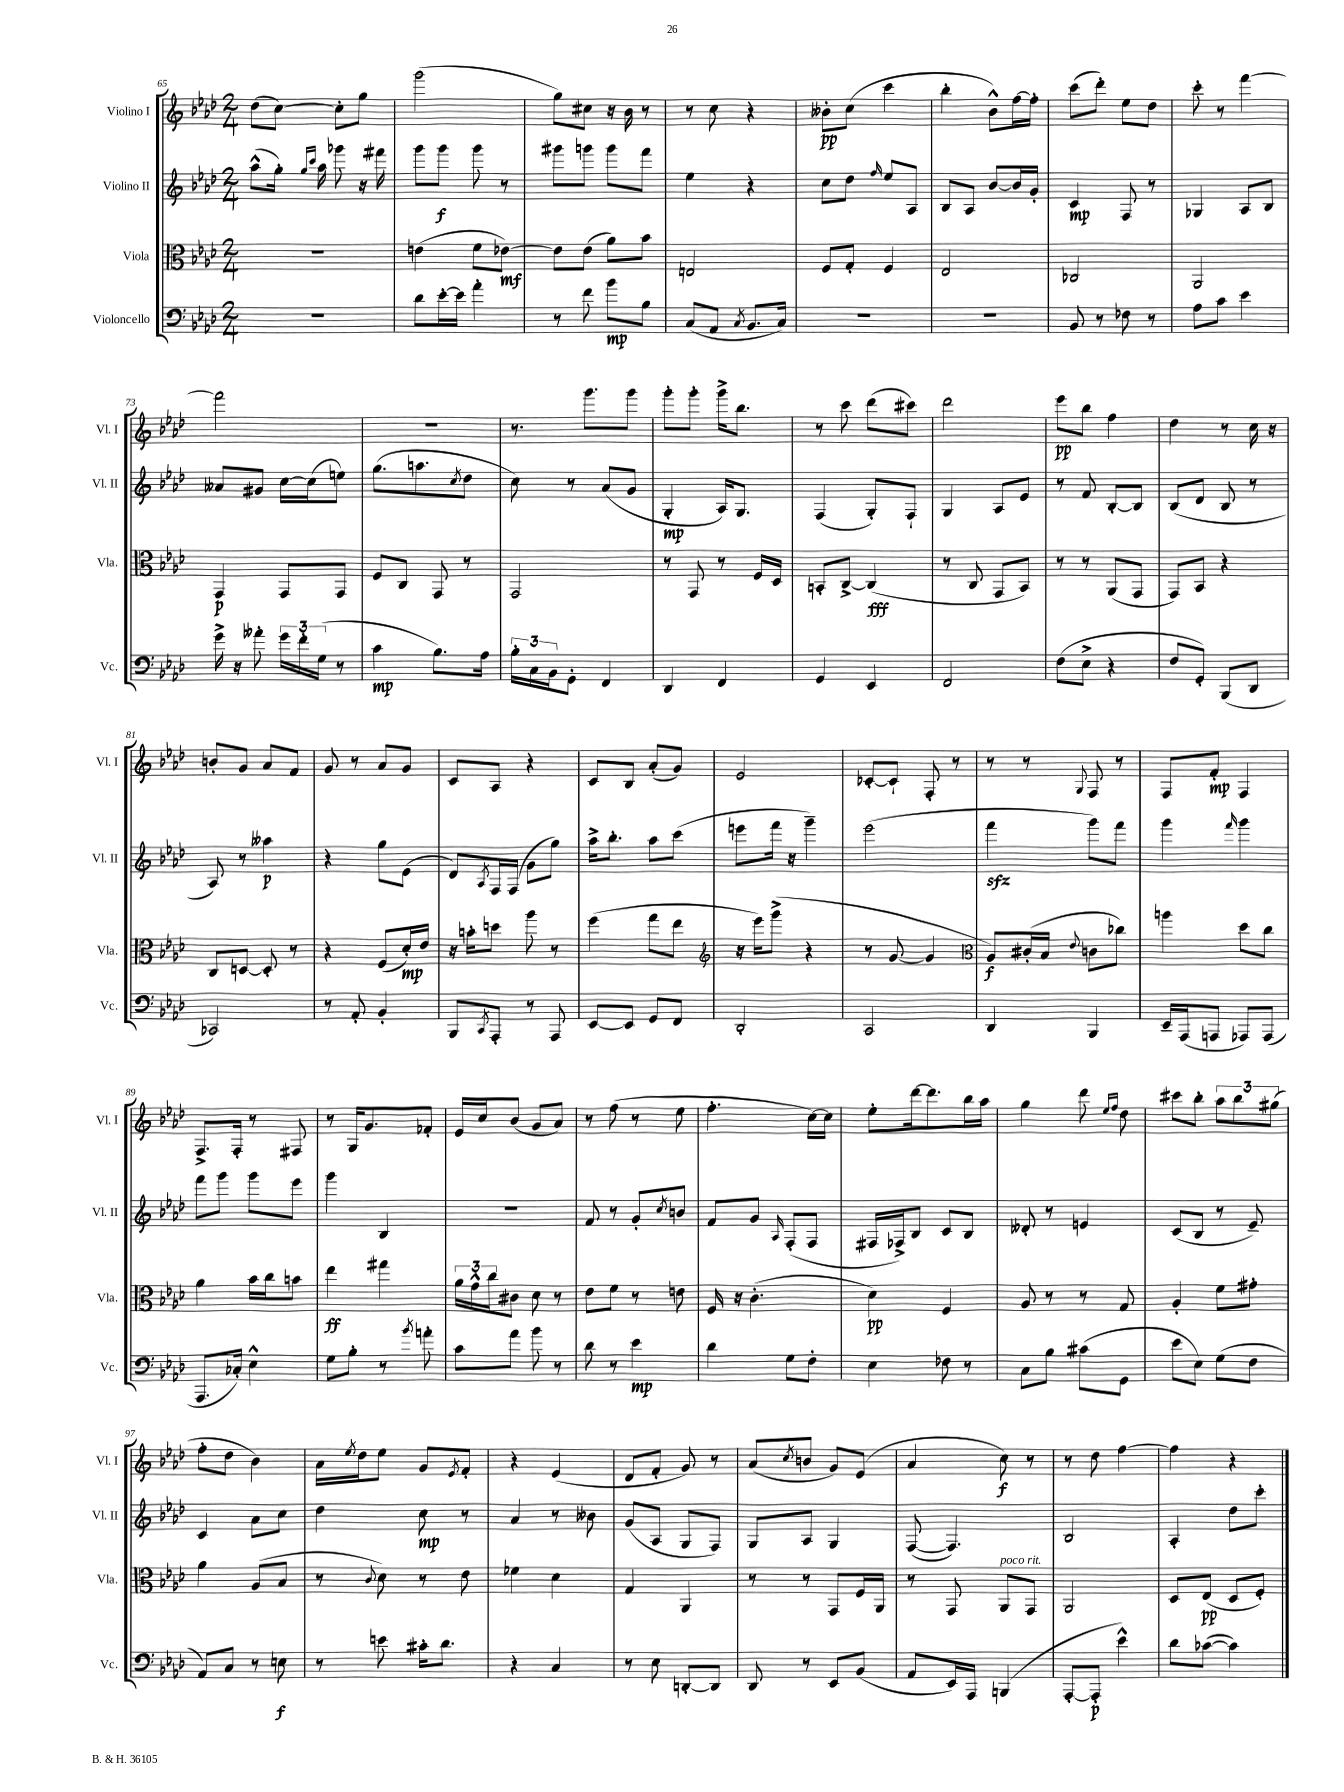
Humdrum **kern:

**kern	**dynam	**kern	**dynam	**kern	**dynam	**kern	**dynam
*part4	*part4	*part3	*part3	*part2	*part2	*part1	*part1
*staff4	*staff4	*staff3	*staff3	*staff2	*staff2	*staff1	*staff1
*I"Violoncello	*	*I"Viola	*	*I"Violino II	*	*I"Violino I	*
*I'Vc.	*	*I'Vla.	*	*I'Vl. II	*	*I'Vl. I	*
*clefF4	*	*clefC3	*	*clefG2	*	*clefG2	*
*k[b-e-a-d-]	*	*k[b-e-a-d-]	*	*k[b-e-a-d-]	*	*k[b-e-a-d-]	*
*M2/4	*	*M2/4	*	*M2/4	*	*M2/4	*
=65	=65	=65	=65	=65	=65	=65	=65
2r	.	2r	.	(8aa-^^\L	.	(8dd-\L	.
.	.	.	.	16gg'\Jk)	.	[8cc\J)	.
.	.	.	.	16qqgg/LL	.	.	.
.	.	.	.	16qqccc/JJ	.	.	.
.	.	.	.	16aa-\	.	.	.
.	.	.	.	8ggg-X\	.	8cc'\L]	.
.	.	.	.	16r	.	8gg\J	.
.	.	.	.	16fff#X\	.	.	.
=66	=66	=66	=66	=66	=66	=66	=66
8d-\L	.	(4en\	.	8ggg\L	.	(2ggg\	.
[16e-'\L	.	.	.	8ggg\J	f	.	.
16e-\JJ]	.	.	.	.	.	.	.
4a-'\	.	8f\L	.	8ggg\	.	.	.
.	.	[8e-X\J)	mf	8r	.	.	.
=67	=67	=67	=67	=67	=67	=67	=67
8r	.	8e-\L]	.	8ggg#X\L	.	8gg\L)	.
8f\	.	(8e-\J	.	8gggn\J	.	8cc#X\J	.
8b-\L	mp	8a-\L)	.	8ggg\L	.	16r	.
.	.	.	.	.	.	16b-\	.
8B-\J	.	8b-\J	.	8fff\J	.	8r	.
=68	=68	=68	=68	=68	=68	=68	=68
(8C/L	.	2En/	.	4ee-\	.	8r	.
8AA-/J	.	.	.	.	.	8cc\	.
8qC/	.	.	.	.	.	.	.
8.BB-/L	.	.	.	4r	.	4r	.
16C/Jk)	.	.	.	.	.	.	.
=69	=69	=69	=69	=69	=69	=69	=69
2r	.	8F/L	.	8cc\L	.	8b--X'\L	pp
.	.	8G'/J	.	8dd-\J	.	(8cc\J	.
.	.	.	.	16qqff/	.	.	.
.	.	4F/	.	8ee-/L	.	4ccc\	.
.	.	.	.	8A-/J	.	.	.
=70	=70	=70	=70	=70	=70	=70	=70
2r	.	2E-/	.	8B-/L	.	4bb-'\	.
.	.	.	.	8A-/J	.	.	.
.	.	.	.	[8b-/L	.	8b-^^\L)	.
.	.	.	.	16b-/L]	.	[16ff\L	.
.	.	.	.	16g'/JJ	.	16ff'\JJ]	.
=71	=71	=71	=71	=71	=71	=71	=71
8BB-/	.	2C-X/	.	4c/	mp	(8ccc\L	.
8r	.	.	.	.	.	8ddd-'\J)	.
8F-X\	.	.	.	8F/	.	8ee-\L	.
8r	.	.	.	8r	.	8dd-\J	.
=72	=72	=72	=72	=72	=72	=72	=72
8A-\L	.	2AA-/	.	4G-X/	.	8ccc'\	.
8c\J	.	.	.	.	.	8r	.
4e-\	.	.	.	8A-/L	.	[4fff\	.
.	.	.	.	8B-/J	.	.	.
!!LO:LB:g=z
=73	=73	=73	=73	=73	=73	=73	=73
16g^\	.	4GG/	p	8a--X/L	.	2fff\]	.
16r	.	.	.	.	.	.	.
8a--X'\	.	.	.	8g#X/J	.	.	.
24g\LL	.	8GG/L	.	[16cc\LL	.	.	.
24f'\	.	.	.	.	.	.	.
.	.	.	.	(16cc\J]	.	.	.
(24G\JJ	.	.	.	.	.	.	.
8r	.	8GG/J	.	8een\J)	.	.	.
=74	=74	=74	=74	=74	=74	=74	=74
4c\	mp	8F/L	.	(8.gg\L	.	2r	.
.	.	8C/J	.	.	.	.	.
.	.	.	.	8.aan\	.	.	.
8.B-\L)	.	8GG/	.	.	.	.	.
.	.	.	.	8qcc/	.	.	.
.	.	8r	.	8dd-\J	.	.	.
16A-\Jk	.	.	.	.	.	.	.
=75	=75	=75	=75	=75	=75	=75	=75
24B-'\LL	.	2GG/	.	8cc\)	.	8.r	.
24C\	.	.	.	.	.	.	.
24BB-\J	.	.	.	.	.	.	.
8GG'\J	.	.	.	8r	.	.	.
.	.	.	.	.	.	8.ggg\L	.
4FF/	.	.	.	(8a-/L	.	.	.
.	.	.	.	8g/J	.	8ggg\J	.
=76	=76	=76	=76	=76	=76	=76	=76
4DD-/	.	8r	.	4G'/	mp	8ggg'\L	.
.	.	8GG/	.	.	.	8ggg'\J	.
4FF/	.	8r	.	16A-/KL)	.	16ggg^\KL	.
.	.	.	.	8.G/J	.	8.bb-\J	.
.	.	16F/LL	.	.	.	.	.
.	.	16D-/JJ	.	.	.	.	.
=77	=77	=77	=77	=77	=77	=77	=77
4GG/	.	8BBn'/L	.	(4F/	.	8r	.
.	.	[8C^/J	.	.	.	8ccc\	.
4EE-/	.	(4C/]	fff	8G'/L)	.	(8ddd-\L	.
.	.	.	.	8F`/J	.	8ccc#X\J)	.
=78	=78	=78	=78	=78	=78	=78	=78
2FF/	.	8r	.	4G/	.	2ddd-\	.
.	.	8C/	.	.	.	.	.
.	.	8GG/L	.	8A-/L	.	.	.
.	.	8BB-/J)	.	8e-/J	.	.	.
=79	=79	=79	=79	=79	=79	=79	=79
(8F\L	.	8r	.	8r	.	8eee-\L	pp
8E-^\J	.	8r	.	8f/	.	8bb-\J	.
4r	.	(8AA-/L	.	[8B-'/L	.	4ff\	.
.	.	8GG/J	.	8B-/J]	.	.	.
=80	=80	=80	=80	=80	=80	=80	=80
8F/L	.	8GG/L)	.	(8B-/L	.	4dd-\	.
8GG'/J)	.	8BB-/J	.	8d-/J	.	.	.
(8BBB-/L	.	4r	.	8B-/	.	8r	.
8DD-/J	.	.	.	8r	.	16cc\	.
.	.	.	.	.	.	16r	.
!!LO:LB:g=z
=81	=81	=81	=81	=81	=81	=81	=81
2CC-X/)	.	8C/L	.	8A-/)	.	8bn'/L	.
.	.	[8Dn/J	.	8r	.	8g/J	.
.	.	8D'/]	.	4aa--X\	p	8a-/L	.
.	.	8r	.	.	.	8f/J	.
=82	=82	=82	=82	=82	=82	=82	=82
8r	.	4r	.	4r	.	8g/	.
8AA-'/	.	.	.	.	.	8r	.
4BB-'/	.	(8F/L	.	8gg\L	.	8a-/L	.
.	.	16d-'/L)	mp	(8e-\J	.	8g/J	.
.	.	16e-/JJ	.	.	.	.	.
=83	=83	=83	=83	=83	=83	=83	=83
8BBB-/L	.	16r	.	8d-/L)	.	8c/L	.
.	.	16bn'\KL	.	.	.	.	.
8qCC/	.	.	.	8qA-/	.	.	.
8AAA-'/J	.	8ddn\J	.	16F/L	.	8A-/J	.
.	.	.	.	(16F/JJ	.	.	.
8r	.	8aa-\	.	8g\L	.	4r	.
8AAA-/	.	8r	.	8gg\J)	.	.	.
=84	=84	=84	=84	=84	=84	=84	=84
[8EE-/L	.	(4ff\	.	16aa-^\KL	.	8c/L	.
.	.	.	.	8.bb-'\J	.	.	.
8EE-/J]	.	.	.	.	.	8B-/J	.
8GG/L	.	8gg\L	.	8aa-\L	.	(8a-'/L	.
8FF/J	.	8ee-\J	.	(8ccc\J	.	8g/J)	.
=85	=85	=85	=85	=85	=85	=85	=85
*	*	*clefG2	*	*	*	*	*
2DD-'/	.	16r	.	8eeen\L	.	2e-/	.
.	.	16eee-\KL)	.	.	.	.	.
.	.	(8ggg^\J	.	16fff\Jk	.	.	.
.	.	.	.	16r	.	.	.
.	.	4r	.	4ggg~\)	.	.	.
=86	=86	=86	=86	=86	=86	=86	=86
2CC/	.	8r	.	(2eee-\	.	[8c-X'/L	.
.	.	[8g/	.	.	.	8c-`/J]	.
.	.	4g/]	.	.	.	8F'/	.
.	.	.	.	.	.	8r	.
=87	=87	=87	=87	=87	=87	=87	=87
*	*	*clefC3	*	*	*	*	*
4DD-/	.	8A-/L)	f	4fffzz\	.	8r	.
.	.	(16c#X'/L	.	.	.	8r	.
.	.	16B-/JJ	.	.	.	.	.
.	.	8qqe-/	.	.	.	8qqG/	.
4BBB-/	.	8cn\L	.	8ggg\L)	.	8F/	.
.	.	8cc-X\J)	.	8fff\J	.	8r	.
=88	=88	=88	=88	=88	=88	=88	=88
16EE-~/LL	.	4aan\	.	4ggg\	.	8F/L	.
(16AAA-/J	.	.	.	.	.	.	.
8AAAn/J	.	.	.	.	.	8f'/J	mp
.	.	.	.	16qqfff/	.	.	.
8AAA-X/L)	.	8dd-\L	.	4ggg\	.	4F/	.
(8AAA-/J	.	8cc\J	.	.	.	.	.
!!LO:LB:g=z
=89	=89	=89	=89	=89	=89	=89	=89
8.AAA-/L	.	4a-\	.	8fff\L	.	8.F^/L	.
.	.	.	.	8ggg\J	.	.	.
16C-X'/Jk)	.	.	.	.	.	16F'/Jk	.
4E-^^\	.	16b-\LL	.	8ggg\L	.	8r	.
.	.	16cc\J	.	.	.	.	.
.	.	8bn\J	.	8eee-\J	.	8F#X/	.
=90	=90	=90	=90	=90	=90	=90	=90
8G\L	.	4ee-\	ff	4ggg\	.	8r	.
8B-'\J	.	.	.	.	.	16G/KL	.
.	.	.	.	.	.	8.g/	.
8r	.	4gg#X\	.	4B-/	.	.	.
8qb-/	.	.	.	.	.	.	.
8an'\	.	.	.	.	.	8f-X'/J	.
=91	=91	=91	=91	=91	=91	=91	=91
8c\L	.	24a-\LL	.	2r	.	16e-/LL	.
.	.	24g^^\	.	.	.	.	.
.	.	.	.	.	.	16cc/J	.
.	.	24cc\J	.	.	.	.	.
8a-\J	.	8c#X\J	.	.	.	(8b-/J	.
8b-\	.	8d-\	.	.	.	8g/L	.
8r	.	8r	.	.	.	8a-/J)	.
=92	=92	=92	=92	=92	=92	=92	=92
8d-\	.	8e-\L	.	8f/	.	8r	.
8r	.	8f\J	.	8r	.	(8ff\	.
4e-\	mp	8r	.	8g'/L	.	8r	.
.	.	.	.	8qcc/	.	.	.
.	.	8en\	.	8bn/J	.	8ee-\	.
=93	=93	=93	=93	=93	=93	=93	=93
4d-\	.	16F/	.	8f/L	.	4.ff'\	.
.	.	16r	.	.	.	.	.
.	.	(4.c'\	.	8g/J	.	.	.
.	.	.	.	16qqA-/	.	.	.
8G\L	.	.	.	(8F'/L	.	.	.
8F'\J	.	.	.	8F/J	.	[16cc\LL)	.
.	.	.	.	.	.	16cc\JJ]	.
=94	=94	=94	=94	=94	=94	=94	=94
4E-\	.	4d-\)	pp	16F#X/LL	.	8ee-'\L	.
.	.	.	.	16F-X^/J)	.	.	.
.	.	.	.	8B-/J	.	[16ddd-\k	.
.	.	.	.	.	.	8.ddd-\]	.
8F-X\	.	4F/	.	8c/L	.	.	.
8r	.	.	.	8B-/J	.	16bb-\L	.
.	.	.	.	.	.	16aa-\JJ	.
=95	=95	=95	=95	=95	=95	=95	=95
8C\L	.	8A-/	.	8d--X'/	.	4gg\	.
8B-\J	.	8r	.	8r	.	.	.
(8c#X\L	.	8r	.	4en/	.	8ddd-\	.
.	.	.	.	.	.	16qqee-/LL	.
.	.	.	.	.	.	16qqff/JJ	.
8GG\J	.	8G/	.	.	.	8dd-\	.
=96	=96	=96	=96	=96	=96	=96	=96
8e-\L	.	4A-'/	.	(8c/L	.	8ccc#X\L	.
8E-\J)	.	.	.	8B-/J	.	8bb-'\J	.
(8G\L	.	8f\L	.	8r	.	12aa-\L	.
.	.	.	.	.	.	12bb-\	.
8F\J	.	8g#X'\J	.	8e-~/)	.	.	.
.	.	.	.	.	.	(12gg#X\J	.
!!LO:LB:g=z
=97	=97	=97	=97	=97	=97	=97	=97
8AA-/L)	.	4a-\	.	4c/	.	8ff'\L	.
8C/J	.	.	.	.	.	8dd-\J	.
8r	.	(8A-/L	.	8a-\L	.	4b-\)	.
8En\	f	8B-/J	.	8cc\J	.	.	.
=98	=98	=98	=98	=98	=98	=98	=98
8r	.	8r	.	4dd-\	.	16a-\LL	.
.	.	.	.	.	.	8qee-/	.
.	.	.	.	.	.	16dd-\J	.
.	.	8qqc/	.	.	.	.	.
8en\	.	8d-\)	.	.	.	8ee-\J	.
16c#X'\KL	.	8r	.	8cc\	mp	8g/L	.
8.d-\J	.	.	.	.	.	.	.
.	.	.	.	.	.	8qe-/	.
.	.	8e-\	.	8r	.	8f'/J	.
=99	=99	=99	=99	=99	=99	=99	=99
4r	.	4f-X\	.	4a-/	.	4r	.
4C/	.	4d-\	.	8r	.	(4e-/	.
.	.	.	.	8b--X\	.	.	.
=100	=100	=100	=100	=100	=100	=100	=100
8r	.	4G/	.	(8g/L	.	8d-/L	.
8E-\	.	.	.	8A-/J	.	8f'/J	.
[8DDn'/L	.	4AA-/	.	8G/L	.	8g/)	.
8DD/J]	.	.	.	8F/J)	.	8r	.
=101	=101	=101	=101	=101	=101	=101	=101
8DD-/	.	8r	.	8G/L	.	(8a-/L	.
.	.	.	.	.	.	8qcc/	.
8r	.	8r	.	8A-/J	.	8bn/J	.
8EE-/L	.	8GG/L	.	4G/	.	8g/L)	.
(8BB-/J	.	16F/L	.	.	.	(8e-/J	.
.	.	16AA-/JJ	.	.	.	.	.
=102	=102	=102	=102	=102	=102	=102	=102
8AA-/L	.	8r	.	([8F/	.	4a-/	.
16EE-/L)	.	8GG/	.	4.F/])	.	.	.
16AAA-/JJ	.	.	.	.	.	.	.
!	!	!LO:TX:a:i:t=poco rit.	!	!	!	!	!
(4BBBn/	.	8AA-/L	.	.	.	8cc\)	f
.	.	8GG/J	.	.	.	8r	.
=103	=103	=103	=103	=103	=103	=103	=103
[8AAA-'/L	.	2AA-/	.	2B-/	.	8r	.
8AAA-'/J]	p	.	.	.	.	8dd-\	.
4e-^^\)	.	.	.	.	.	[4ff\	.
=104	=104	=104	=104	=104	=104	=104	=104
8d-\L	.	8D-/L	.	4A-'/	.	4ff\]	.
([8c-X\J	.	(8E-/J	pp	.	.	.	.
4c-\])	.	8D-/L	.	8dd-\L	.	4r	.
.	.	8F'/J)	.	8ccc'\J	.	.	.
==	==	==	==	==	==	==	==
*-	*-	*-	*-	*-	*-	*-	*-
